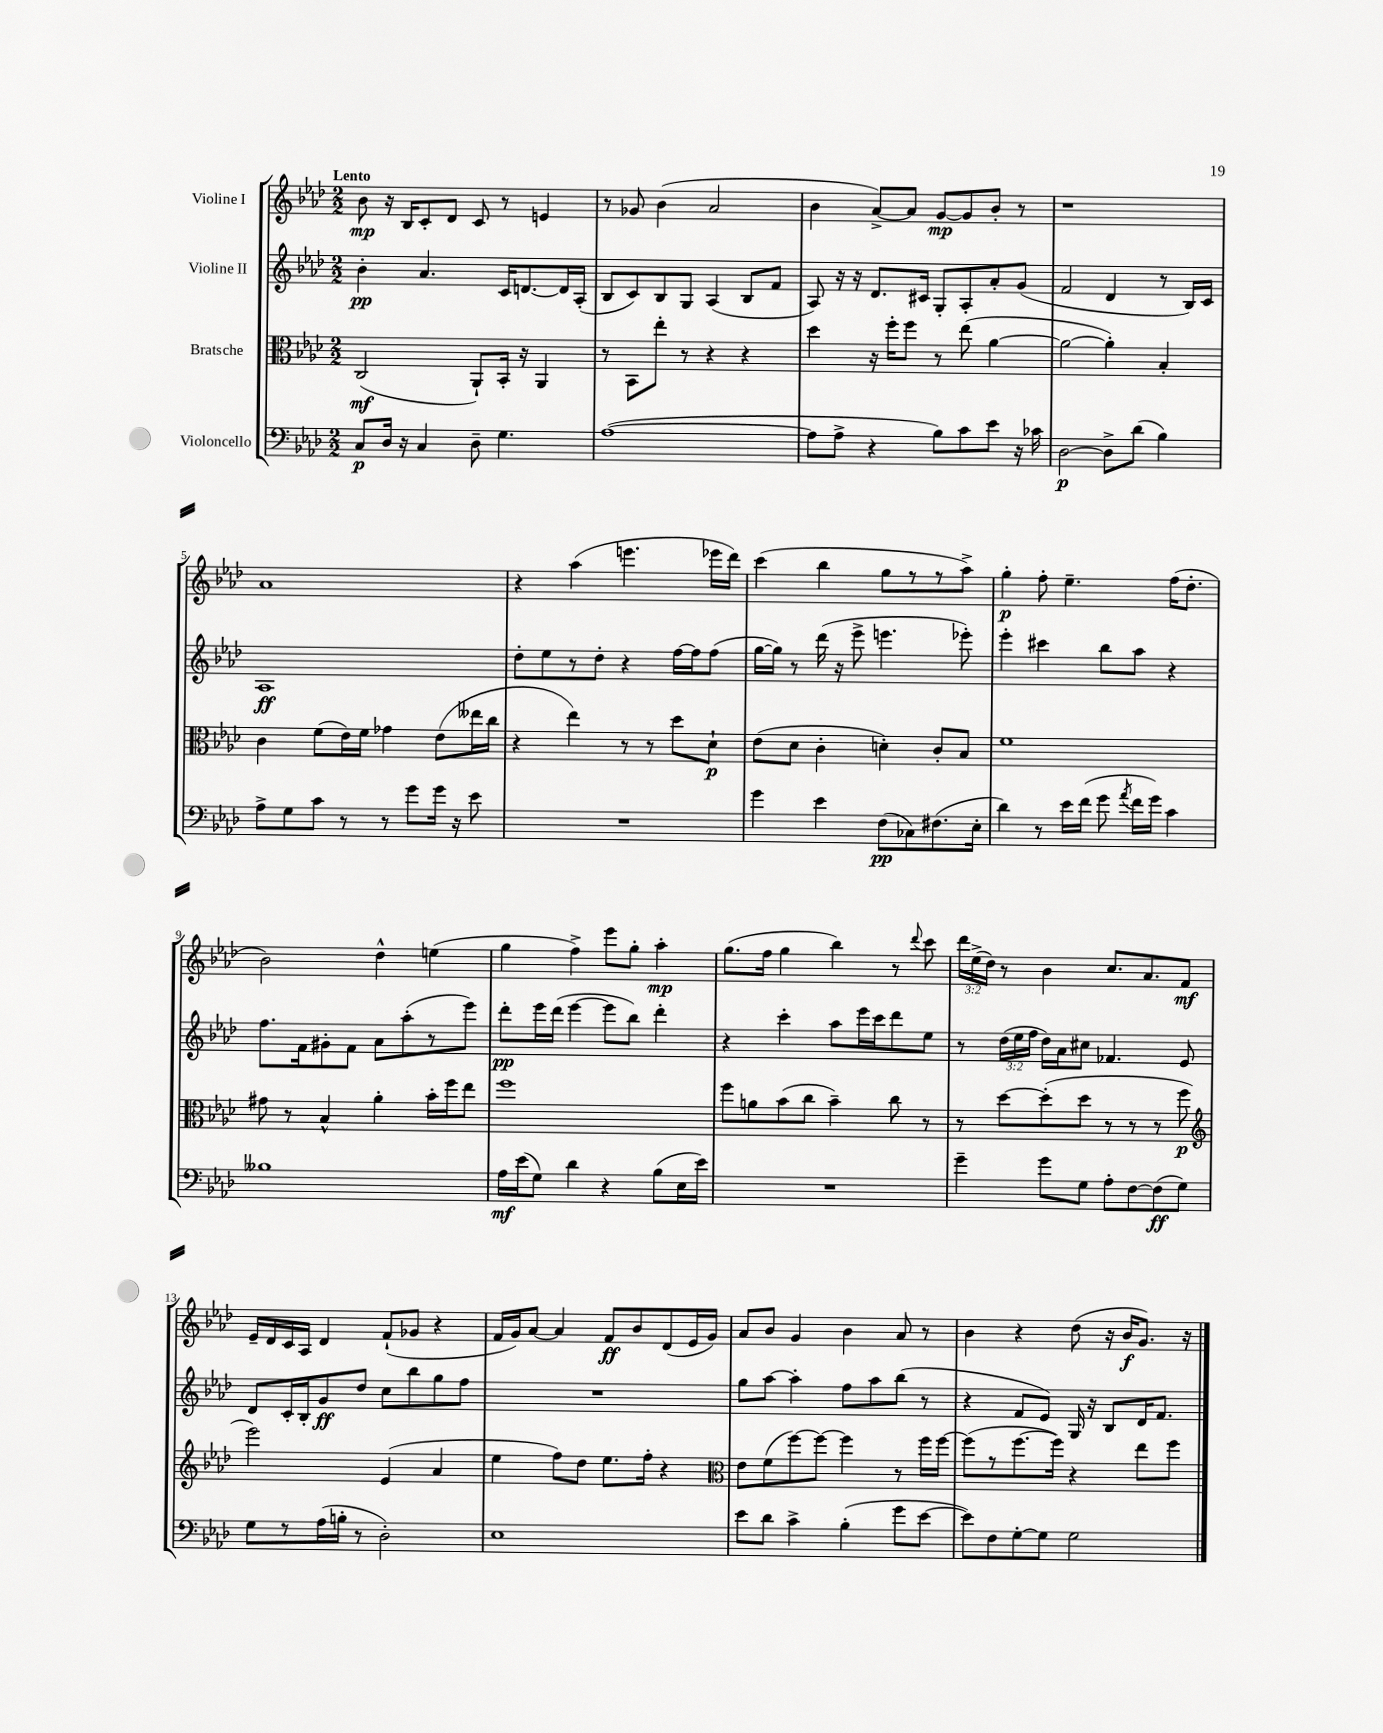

**kern	**kern	**kern	**kern
*staff4	*staff3	*staff2	*staff1
*clefF4	*clefC3	*clefG2	*clefG2
*k[b-e-a-d-]	*k[b-e-a-d-]	*k[b-e-a-d-]	*k[b-e-a-d-]
*M2/2	*M2/2	*M2/2	*M2/2
8C/L	(2C/	4b-'\	8b-\
16D-/Jk	.	.	16r
16r	.	.	16B-/LK
4C/	.	4.a-/	8c'/
.	.	.	8d-/J
8D-~\	8AA-`/L)	.	8c/
4.G\	16BB-'/Jk	16c/LK	8r
.	16r	[8.d/	.
.	4AA-/	.	4e/
.	.	16d/]L	.
.	.	(16A-'/JJ	.
=	=	=	=
([1A-	8r	8B-/L	8r
.	8BB-\L	8c/)	8g-/
.	8ee-'\J	8B-/	(4b-\
.	8r	8G/J	.
.	4r	(4A-/	2a-/
.	4r	8B-/L	.
.	.	8f/J	.
=	=	=	=
8A-\]L	4dd-\	8A-/)	4b-\
8A-^\J	.	16r	.
.	.	16r	.
4r	16r	8.d-/L	[8a-^/L)
.	16ff'\LK	.	.
.	8ff\J	.	8a-/]J
.	.	16c#/Jk	.
8B-\L)	8r	8G'/L	[8g/L
8c\	(8ee-\	8A-'/	8g/]
8e-\J	[4a-\	8a-'/	8b-'/J
16r	.	(8g/J	8r
16c-\	.	.	.
=	=	=	=
[2D-\	2a-\_	2f/	1r
8D-^\]L	4a-'\])	4d-/	.
(8d-\J	.	.	.
4B-\)	4B-'/	8r	.
.	.	16B-/LL)	.
.	.	16c/JJ	.
=	=	=	=
8A-^\L	4c\	1A-	1a-
8G\	.	.	.
8c\J	(8f\L	.	.
8r	16e-\L)	.	.
.	16f\JJ	.	.
8r	4g-\	.	.
8g\L	.	.	.
16g\Jk	(8e-\L	.	.
16r	.	.	.
8e-\	16ee--\L	.	.
.	16cc\JJ	.	.
=	=	=	=
1r	4r	8dd-'\L	4r
.	.	8ee-\	.
.	4ee-\)	8r	(4aa-\
.	.	8dd-'\J	.
.	8r	4r	4.eee\
.	8r	.	.
.	8dd-\L	[16ff\LL	.
.	.	16ff\]J	.
.	8d-`\J	(8ff\J	16eee-\LL
.	.	.	16ddd-\JJ)
=	=	=	=
4g\	(8e-\L	[16gg\LL	(4ccc\
.	.	16gg\]JJ)	.
.	8d-\J	8r	.
4e-\	4c'\	(16ddd-\	4bb-\
.	.	16r	.
.	.	8eee-^\	.
(8F\L	4d'\)	4.eee\	8gg\L
8C-\)	.	.	8r
(8.F#\	8c'/L	.	8r
.	8B-/J	8eee-'\)	8aa-^\J)
16E-'\Jk	.	.	.
=	=	=	=
4d-\)	1f	4eee-'\	4gg'\
8r	.	4ccc#\	8ff'\
16e-\LL	.	.	4.ee-~\
(16f\JJ	.	.	.
8g\	.	8bb-\L	.
8qa-/	.	.	.
16f\LL	.	8aa-\J	.
16g\JJ)	.	.	.
4c\	.	4r	(16ff\LK
.	.	.	8.dd-'\J
=	=	=	=
1B--	8g#\	8.ff\L	2b-\)
.	8r	.	.
.	.	16f\k	.
.	4B-^^/	8g#'\	.
.	.	8f\J	.
.	4a-'\	8a-\L	4dd-^^\
.	.	(8aa-'\	.
.	16b-'\LL	8r	(4ee\
.	16ff\J	.	.
.	8ee-\J	8eee-\J)	.
=	=	=	=
16A-\LL	1ff	8ddd-'\L	4gg\
(16e-\J	.	.	.
8G\J)	.	16eee-\L	.
.	.	(16ddd-\JJ	.
4d-\	.	[4eee-\	4ff^\)
4r	.	8eee-\]L	8eee-\L
.	.	8bb-\J)	8gg'\J
(8B-\L	.	4ddd-'\	4aa-'\
16E-\L	.	.	.
16e-\JJ)	.	.	.
=	=	=	=
1r	8ff\L	4r	(8.gg\L
.	8a\	.	.
.	.	.	16ff\Jk
.	(8b-\	4ccc'\	4gg\
.	8cc\J	.	.
.	4b-~\)	8aa-\L	4bb-\)
.	.	16eee-\L	.
.	.	16ccc\J	.
.	8cc\	8ddd-\	8r
.	.	.	8qqddd-/
.	8r	8ee-\J	8ccc\
=	=	=	=
4g~\	8r	8r	24ddd-\LL
.	.	.	(24ee-^\
.	.	.	24dd-\JJ)
.	[8dd-\L	(24dd-\LL	8r
.	.	24ee-\	.
.	.	24ff\JJ	.
8g\L	(8dd-'\]	16dd-\LL)	4b-\
.	.	16a-\J	.
8G\J	8dd-\J	8cc#\J	.
8A-'\L	8r	4.f-/	8.cc/L
[8F\	8r	.	.
.	.	.	8.a-/
(8F\]	8r	.	.
8G\J)	8ff\	8e-/	8f/J
=	=	=	=
*	*clefG2	*	*
8G\L	2eee-\)	8d-/L	16e-~/LL
.	.	.	16d-/
8r	.	16c'/L	16c/
.	.	16B-'/J	16A-/JJ
(16A-\L	.	8g/	4d-/
16B'\JJ	.	.	.
8r	.	8dd-/J	.
2D-'\)	(4e-/	8cc\L	(8f`/L
.	.	8bb-\	8g-/J
.	4a-/	8gg\	4r
.	.	8ff\J	.
=	=	=	=
1E-	4ee-\	1r	16f/LL
.	.	.	16g/J)
.	.	.	[8a-/J
.	8ff\L)	.	4a-/]
.	8dd-\J	.	.
.	8.ee-\L	.	8f/L
.	.	.	8b-/
.	16ff'\Jk	.	.
.	4r	.	(8d-/
.	.	.	16e-/L
.	.	.	16g/JJ)
=	=	=	=
*	*clefC3	*	*
8e-\L	8e-\L	8gg\L	8a-/L
8d-\J	(8f\	[8aa-\J	8b-/J
4c^\	[8ff\)	4aa-'\]	4g/
.	8ff\_J	.	.
(4B-'\	4ff\]	8ff\L	4b-\
.	.	8aa-\	.
8g\L	8r	(8bb-\J	8a-/
[8e-\J	16ff\LL	8r	8r
.	[16ff\JJ	.	.
=	=	=	=
8e-\]L)	(8ff\]L	4r	4b-\
8F\	8r	.	.
[8G'\	[8.ff\	8f/L	4r
8G\]J	.	8e-/J)	.
.	16ff\]Jk)	.	.
2G\	4r	16G/	(8dd-\
.	.	16r	.
.	.	8B-/L	16r
.	.	.	16b-/LK
.	8ee-\L	16d-/K	8.g/J)
.	.	8.f/J	.
.	8ff\J	.	.
.	.	.	16r
==	==	==	==
*-	*-	*-	*-
